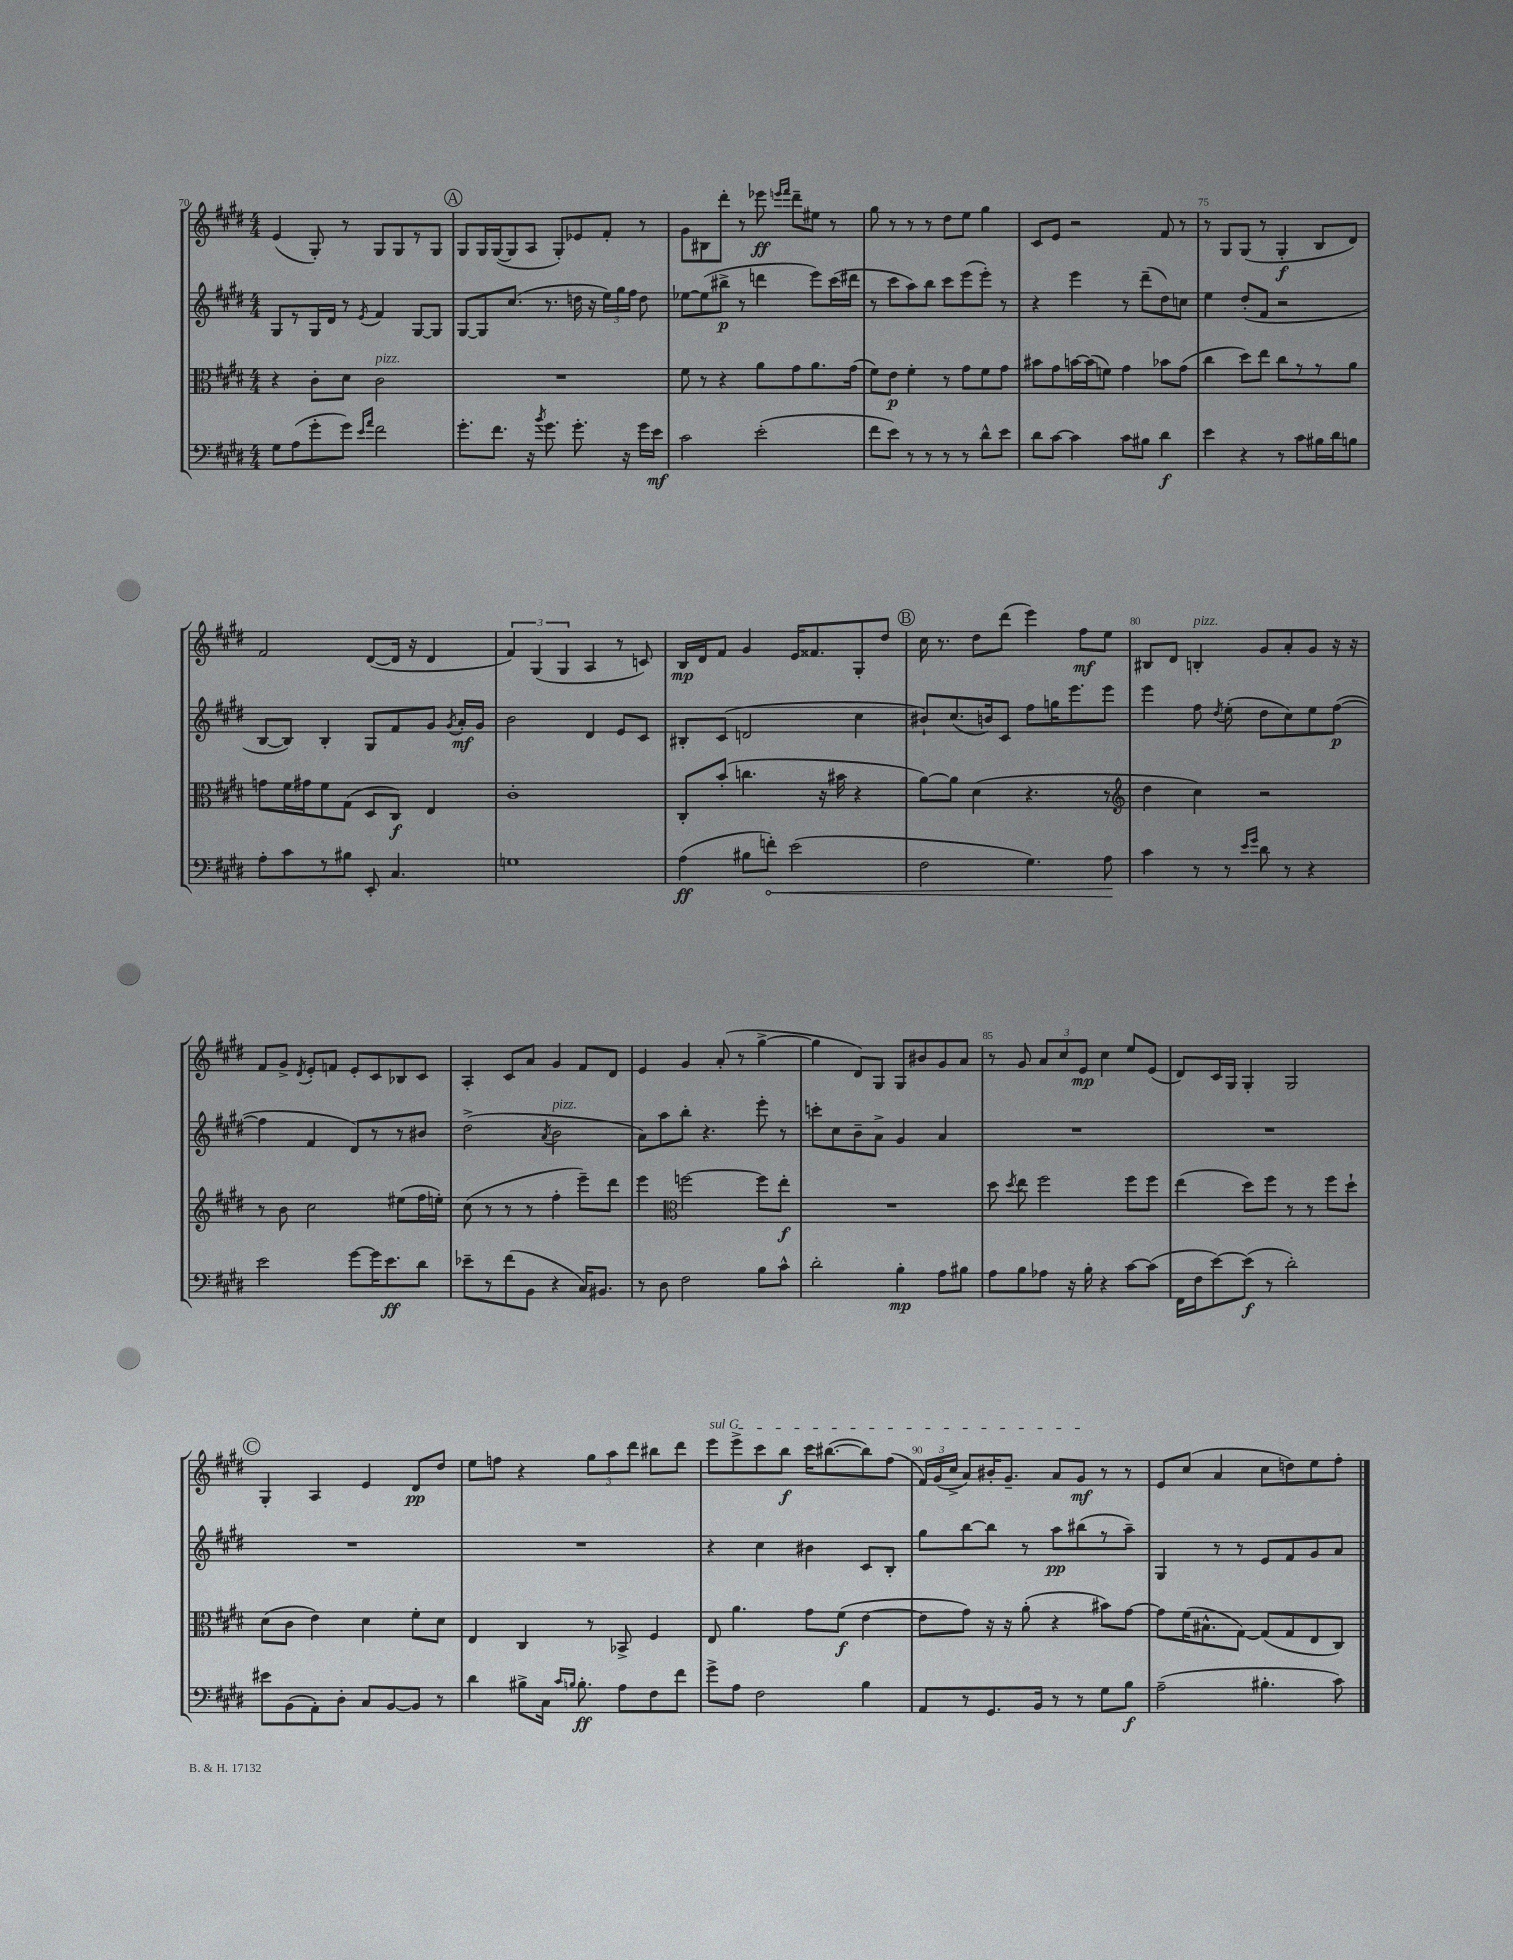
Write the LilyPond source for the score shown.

<<
\new StaffGroup <<
\new Staff = "s0" {
    \clef treble \key e \major \numericTimeSignature \time 4/4
    \autoBeamOff e'4( gis8-.) r8 gis8[ gis8 r8 gis8] |
    \mark \markup { \circle "A" } gis8[ gis16 gis16~( gis8 a8] gis8[-.) ees'8 fis'8]-. r8 |
    gis'8[ bis8 dis'''8]-. r8 ees'''8\ff \grace { e'''16[ fis'''16] } dis'''8[-- eis''8] r8 |
    gis''8 r8 r8 r8 dis''8[ e''8] gis''4 |
    cis'8[ e'8] r2 fis'8 r8 |
    r8 gis8[ gis8]( r8 gis4-.\f b8[ dis'8]) |
    fis'2 dis'8[~( dis'16] r16 dis'4 |
    \tuplet 3/2 { fis'4) gis4( gis4 } a4 r8 c'8) |
    b16[\mp dis'16 fis'8] gis'4 e'16[ fisis'8. gis8-. dis''8] |
    \mark \markup { \circle "B" } cis''16 r8. dis''8[ dis'''8]( e'''4) fis''8[\mf e''8] |
    bis8[ dis'8] b4-.^\markup { \italic "pizz." } gis'8[ a'8-. gis'8] r16 r16 |
    fis'8[ gis'8]-> \acciaccatura { dis'8 } e'8[-. f'8] e'8[-. cis'8 bes8 cis'8] |
    a4-. cis'8[ a'8] gis'4 fis'8[ dis'8] |
    e'4 gis'4 a'8-.( r8 gis''4~-> |
    gis''4 dis'8[) gis8] gis8[ bis'8 gis'8 a'8] |
    r8 gis'8 \tuplet 3/2 { a'8[ cis''8 e'8]\mp } cis''4 e''8[ e'8]( |
    dis'8[) cis'16 gis16] gis4-. gis2 |
    \mark \markup { \circle "C" } gis4-. a4 e'4 dis'8[\pp dis''8] |
    e''8[ f''8] r4 \tuplet 3/2 { gis''8[ a''8 dis'''8] } bis''8[ dis'''8] |
    \once \override TextSpanner.bound-details.left.text = \markup { \italic "sul G" } e'''8[\startTextSpan e'''8-> cis'''8 b''8]\f cis'''16[ bis''8.~( bis''8) fis''8]( |
    \tuplet 3/2 { fis'16[) gis'16( cis''16]-> } a'8[) bis'16-. gis'8.]-- a'8[ gis'8]\mf\stopTextSpan r8 r8 |
    e'8[ cis''8]( a'4 cis''8[ d''8) e''8 fis''8]-. \bar "|." |
}
\new Staff = "s1" {
    \clef treble \key e \major \numericTimeSignature \time 4/4
    \autoBeamOff gis8[ r8 gis16 dis'16] r8 \acciaccatura { e'8 } fis'4 gis8[~ gis8] |
    \mark \markup { \circle "A" } gis8[~ gis8 cis''8.]( r8. d''16 r16 \tuplet 3/2 { e''16[) gis''16 fis''16] } d''8 |
    ees''8[~ ees''8( bis''8]->\p r8 d'''4 e'''8[) cis'''16( dis'''16] |
    r8 cis'''8[ a''8) b''8] cis'''8[ e'''8( e'''8]-.) r8 |
    r4 e'''4 r8 dis'''8[--( dis''8) c''8] |
    e''4 dis''8[-.( fis'8] r2 |
    b8[~ b8]) b4-. gis8[ fis'8 gis'8] \acciaccatura { gis'8 } a'16[-.\mf gis'16] |
    b'2 dis'4 e'8[ cis'8] |
    bis8[-. cis'8]( d'2 cis''4 |
    \mark \markup { \circle "B" } bis'8[-!) cis''8.( b'16) cis'8] fis''8[ g''16 e'''8. e'''8] |
    e'''4 fis''8 \acciaccatura { dis''8 } e''8-.( dis''8[ cis''8) e''8 fis''8]~\p( |
    fis''4 fis'4 dis'8[) r8 r8 bis'8] |
    dis''2->( \acciaccatura { a'8 } b'2^\markup { \italic "pizz." } |
    a'8[) a''8 b''8]-. r4. e'''8-. r8 |
    c'''8[-. cis''8 b'8-- a'8]-> gis'4 a'4 |
    R1 |
    R1 |
    \mark \markup { \circle "C" } R1 |
    R1 |
    r4 cis''4 bis'4 cis'8[ b8]-. |
    gis''8[ b''8~ b''8] r8 a''8[\pp bis''8( r8 a''8]--) |
    gis4 r8 r8 e'8[ fis'8 gis'8 a'8] \bar "|." |
}
\new Staff = "s2" {
    \clef alto \key e \major \numericTimeSignature \time 4/4
    \autoBeamOff r4 cis'8[-. dis'8] cis'2^\markup { \italic "pizz." } |
    \mark \markup { \circle "A" } R1 |
    fis'8 r8 r4 a'8[ gis'8 a'8. gis'16]( |
    fis'8[) e'8]\p fis'4-. r8 gis'8[ fis'8 gis'8] |
    bis'8[ gis'8 b'16~ b'16( f'8]) gis'4 bes'8[ gis'8]( |
    cis''4 dis''8[) e''8] cis''8[ r8 r8 a'8] |
    g'8[ fis'16 gis'16 fis'8 gis8]( dis8[ cis8]\f) e4 |
    cis'1-. |
    cis8[-. b'8]-.( c''4. r16 bis'16 r4 |
    \mark \markup { \circle "B" } a'8[~) a'8] dis'4( r4. r8 |
    \clef treble dis''4 cis''4) r2 |
    r8 b'8 cis''2 eis''8[( fis''16 e''16]-.) |
    cis''8( r8 r8 r8 fis''4-. e'''8[--) dis'''8] |
    e'''4 \clef alto f''2~ f''8[ e''8]-.\f |
    R1 |
    dis''8 \acciaccatura { dis''8 } e''8 fis''2 fis''8[ fis''8] |
    e''4( dis''8[) fis''8] r8 r8 fis''8[ dis''8]-! |
    \mark \markup { \circle "C" } dis'8[( cis'8] e'4) dis'4 fis'8[-. dis'8] |
    e4 cis4 r8 bes,8-> fis4 |
    e8 a'4. gis'8[ fis'8]\f( e'4~ |
    e'8[ gis'8]) r16 r16 a'8-.( r4 bis'8[) gis'8]~ |
    gis'8[ fis'16( bis8.-^ gis8]~) gis8[( gis8 e8 cis8]) \bar "|." |
}
\new Staff = "s3" {
    \clef bass \key e \major \numericTimeSignature \time 4/4
    \autoBeamOff gis8[ a8( gis'8-. gis'8]) \grace { e'16[ a'16] } fis'2 |
    \mark \markup { \circle "A" } gis'8.[-. fis'8.] r16 \acciaccatura { b'8 } gis'8. gis'8.-. r16 gis'16[ e'16]\mf |
    cis'2 e'2-.( |
    fis'8[ e'8]) r8 r8 r8 r8 dis'8[-^ e'8] |
    dis'8[ cis'8]~ cis'4 cis'8[ bis8] dis'4\f |
    e'4 r4 r8 cis'8[ bis16 dis'16 b8] |
    a8[-. cis'8 r8 bis8] e,8-. cis4. |
    g1 |
    a4\ff( bis8[ \once \override Hairpin.circled-tip = ##t f'8]-.\<) e'2( |
    \mark \markup { \circle "B" } fis2 gis4.) a8\! |
    cis'4 r8 r8 \grace { e'16[ gis'16] } dis'8 r8 r4 |
    e'2 gis'8[~ gis'16 e'8.\ff dis'8] |
    ees'8[-- r8 fis'8( b,8] r4 cis16[) bis,8.] |
    r8 dis8 fis2 b8[ cis'8]-^ |
    dis'2-. b4-.\mp a8[ bis8] |
    a8[ b8 aes8] r16 b16-. r4 cis'8[~ cis'8]( |
    fis,16[ fis16 e'8~) e'8]\f( r8 dis'2-.) |
    \mark \markup { \circle "C" } eis'8[ b,8( a,8-.) dis8]-. cis8[ b,8~ b,8] r8 |
    dis'4 bis8[-> cis16] \grace { cis'16[ b16] } b8.-.\ff a8[ fis8 fis'8] |
    gis'8[-> a8] fis2 b4 |
    a,8[ r8 gis,8. b,16] r8 r8 gis8[ b8]\f |
    a2--( bis4.-. cis'8) \bar "|." |
}
>>
>>
\layout { \context { \Score currentBarNumber = #70 \override BarNumber.break-visibility = ##(#f #t #t) barNumberVisibility = #(every-nth-bar-number-visible 5) } }
